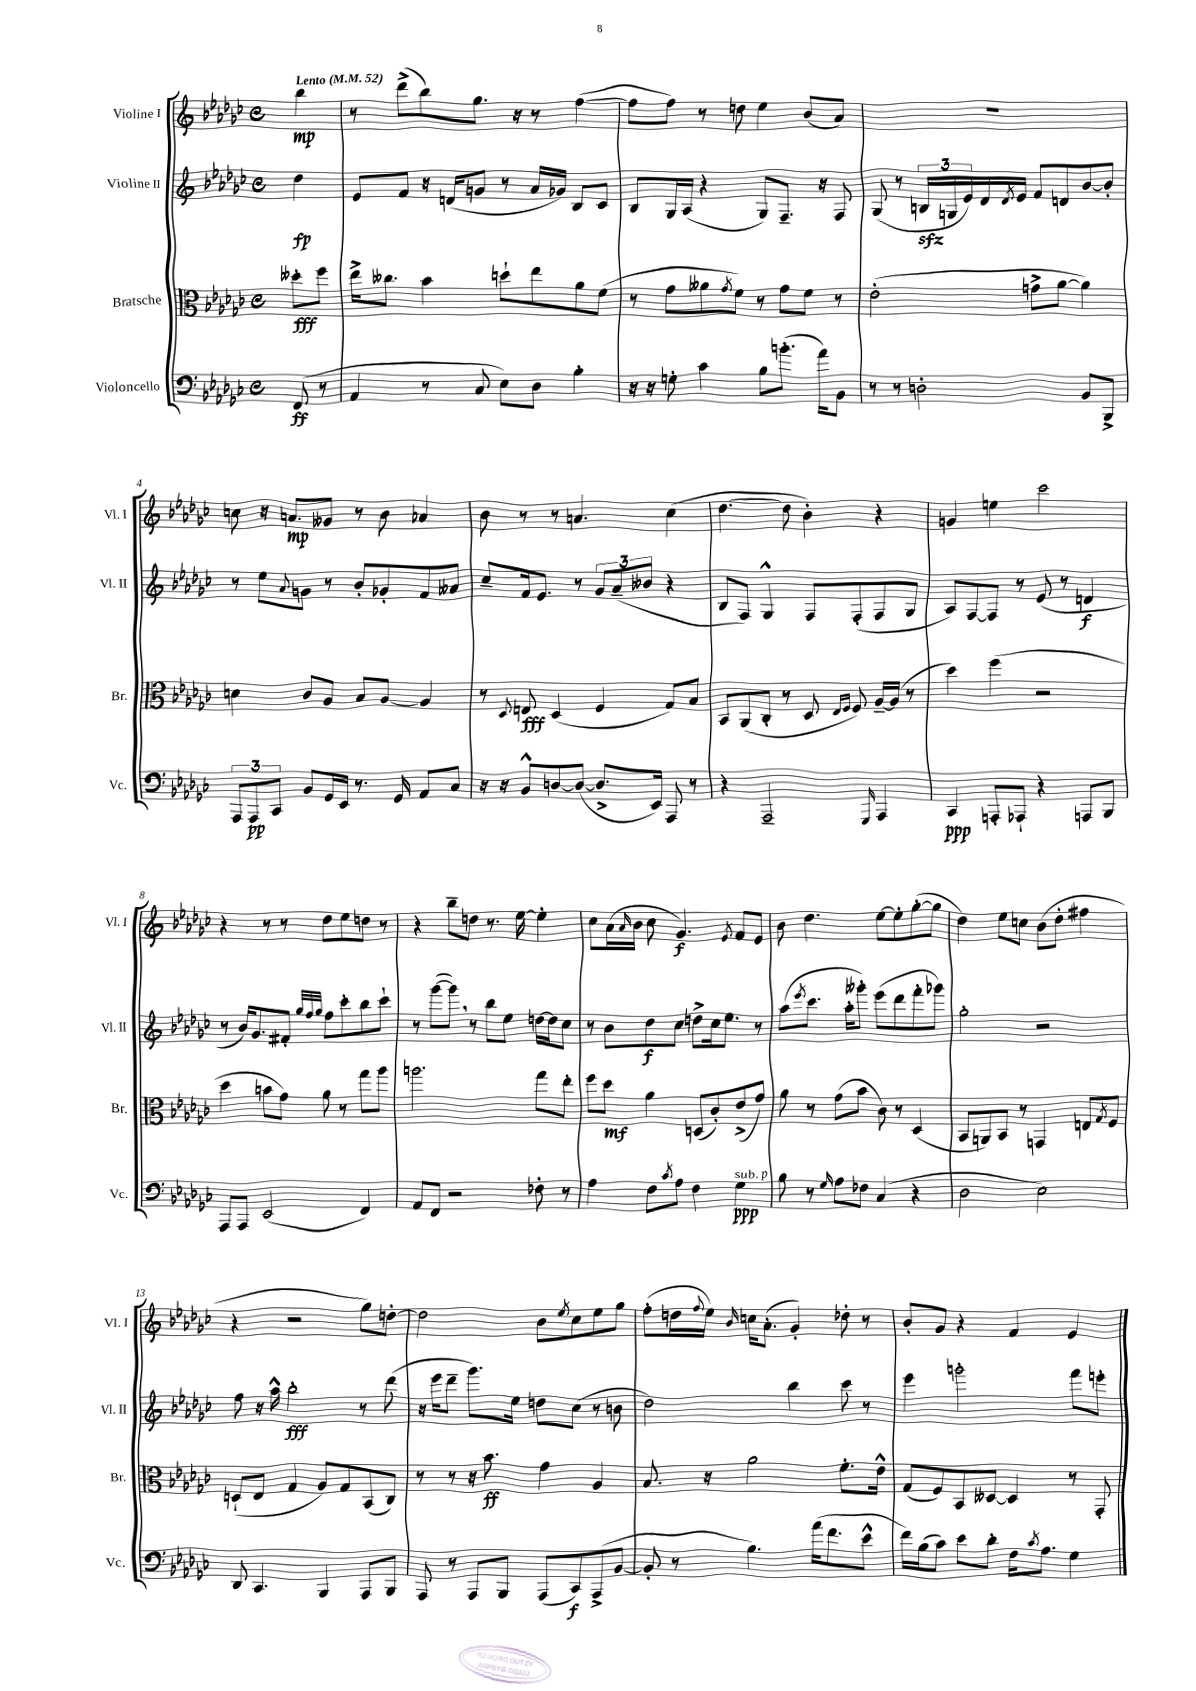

**kern	**kern	**kern	**kern
*staff4	*staff3	*staff2	*staff1
*clefF4	*clefC3	*clefG2	*clefG2
*k[b-e-a-d-g-c-]	*k[b-e-a-d-g-c-]	*k[b-e-a-d-g-c-]	*k[b-e-a-d-g-c-]
*M4/4	*M4/4	*M4/4	*M4/4
*met(c)	*met(c)	*met(c)	*met(c)
*MM52	*MM52	*MM52	*MM52
(8FF	8dd--'	4dd-	4bb-
8r	8ff	.	.
=	=	=	=
4AA-	16ee-^	8e-	8r
.	8.cc--	.	.
.	.	8f	(8ddd-^
8r	4b-	16r	8bb-)
.	.	(16d	.
8C-	.	8g	8.gg-
8E-)	8dd`	8r	.
.	.	.	16r
8D-	8ee-	16a-	8r
.	.	16g-)	.
4B-'	8a-	8B-	([4ff
.	(8f	8c-	.
=	=	=	=
16r	8r	8B-	8ff]
16r	.	.	.
8G'	8g-	16G-	8ff)
.	.	(16A-	.
4c-	8a--	4r	8r
.	8qg-	.	.
.	8f)	.	8dd
8B-	8r	8G-)	4ee-
(8.b'	8g-	8.F~	.
.	8f	.	(8b-
16a-)	.	16r	.
8BB-	8r	8F	8a-)
=	=	=	=
8r	(2e-'	(8G-	1r
8r	.	8r	.
2D'	.	24B	.
.	.	24G	.
.	.	24e-)	.
.	.	16d-	.
.	.	8qd-	.
.	.	16e-	.
.	8g^	8f	.
.	[8a-	8d	.
8BB-	4a-])	[8b-	.
8BBB-^	.	8b-']	.
=	=	=	=
12AAA-	4d	8r	8cc
12AAA-	.	.	.
.	.	8ee-	16r
12CC-	.	.	.
.	.	.	8.a
.	.	8qqa-	.
8BB-	8c-	8g	.
16GG-	8A-	8r	8g--
16EE-	.	.	.
8.r	8B-	8b-'	8r
.	[8A-	8g-'	8b-
16GG-	.	.	.
8AA-	4A-]	8f	4a-
8C-	.	8a--	.
=	=	=	=
16r	8r	8cc-~	8b-
16r	.	.	.
.	8qqD-	.	.
8BB-^^	8E	16f	8r
.	.	8.e-	.
[8D	(4D-	.	8r
(8D_	.	8r	4.a
8.D^]	4F	12g-	.
.	.	(12a-~	.
.	.	12b--	.
16EE-)	.	.	.
8AAA-	8G-)	4r	(4cc-
8r	8B-	.	.
=	=	=	=
4r	8BB-	8B-	[4.dd-
.	(8AA-	8F)	.
2AAA-~	8C-'	4G-^^	.
.	8r	.	8dd-]
.	8D-	8F	4b-')
.	16qqE-	.	.
.	16qqF	.	.
.	8F)	(8F'	.
16qqGGG-	.	.	.
4AAA-	[16A-~	8F	4r
.	(16A-]	.	.
.	8r	8G-	.
=	=	=	=
4CC-	4dd-)	8A-)	4g
.	.	[8F	.
8AAA'	(4ff	8F]	4ee
8AAA-`	.	8r	.
4r	2r	(8e-	2ccc-
.	.	8r	.
8AAA	.	4d	.
8BBB-	.	.	.
=	=	=	=
8AAA-	4dd-	8r	4r
8AAA-	.	16b-)	.
.	.	8.g-	.
(2EE-	8b	.	8r
.	8g-)	8f#'	8r
.	.	32qqgg-	.
.	.	32qqff	.
.	.	32qqgg-	.
.	8a-	8ff	8dd-
.	8r	8ccc-'	8ee-
4FF)	8gg-	8bb-	8dd
.	8aa-	8ccc-`	8r
=	=	=	=
8AA-	2.aa	8r	4r
8FF	.	([8ggg-	.
2r	.	8ggg-])	8bb-~
.	.	8r	8dd
.	.	8bb-	8.r
.	.	8ee-	.
.	.	.	[16ee-
8F-'	8gg-	[16dd	4ee-']
.	.	16dd]	.
8r	8ee-'	8cc-	.
=	=	=	=
4A-	8ff	8r	8cc-
.	8dd-	8b-	(16a-
.	.	.	16qqa-
.	.	.	16b-
8F	4a-	8dd-	8cc-
8qc-	.	.	.
8A-	.	8cc-	4.g-)
4F	(8D	8dd^	.
.	8c-')	16cc-	.
.	.	8.ee-	.
.	.	.	8qe-
4G-	(8e-^	.	8f
.	8g-)	8r	8e-
=	=	=	=
8B-	8a-	(8aa-	8b-
.	.	8qeee-	.
8r	8r	8.ccc-	4.dd-
16qqG-	.	.	.
8A-	(8g-	.	.
.	.	16aa-'	.
8F-	8b-	8ggg--')	.
(4C-	8c-)	(8eee-	[8ee-
.	8r	8ddd-	8ee-']
4r	(4D-	8fff'	([8gg-'
.	.	8ggg-)	8gg-]
=	=	=	=
2D-	8BB-	2gg-'	4dd-)
.	8AA)	.	.
.	8BB-	.	8ee-
.	8r	.	8cc
2E-)	4GG	2r	(8b-
.	.	.	8dd-'
.	8E	.	4ff#
.	8qG-	.	.
.	8F	.	.
=	=	=	=
8DD-	(8D`	8ff	4r
4.CC-	8E-	16r	.
.	.	16aa-^^	.
.	4G-	2bb-'	2r
4BBB-	8A-)	.	.
.	8G-	.	.
8AAA-	(8BB-	8r	8gg-)
8BBB-	8C-)	(8ddd-	[8dd'
=	=	=	=
8AAA-	8r	16r	2dd]
.	.	16eee-	.
8r	8r	8ddd-~	.
8AAA-	16r	8.ggg-)	.
.	8.b-	.	.
8BBB-	.	.	.
.	.	16ee-	.
(8AAA-	4g-	8dd	8b-
.	.	.	8qee-
8CC-)	.	(8cc-	8cc-
(8AAA-^	4A-	8r	8ee-
[8BB-	.	8b	8gg-
=	=	=	=
8BB-']	8.B-	2dd-)	(8ff'
8r	.	.	16dd
.	.	.	8qqff
.	16r	.	16ee-)
.	.	.	16qqb-
4.B-)	2a-	.	16cc
.	.	.	(8.a-'
.	.	4bb-	4g-')
(16a-	.	.	.
8.f	.	.	.
.	8.f'	8ccc-	8dd-'
8e-^^	.	8r	8r
.	16e-^^	.	.
=	=	=	=
16f)	(8G-	4eee-	8b-'
(16B-	.	.	.
8c-)	8F)	.	8g-
8e-	8BB-	2ggg'	4r
8d-'	[8D--	.	.
16F	4D--]	.	4f
8qc-	.	.	.
8.A-	.	.	.
4G-	8r	8fff	4e-
.	8GG-'	8eee'	.
==	==	==	==
*-	*-	*-	*-
